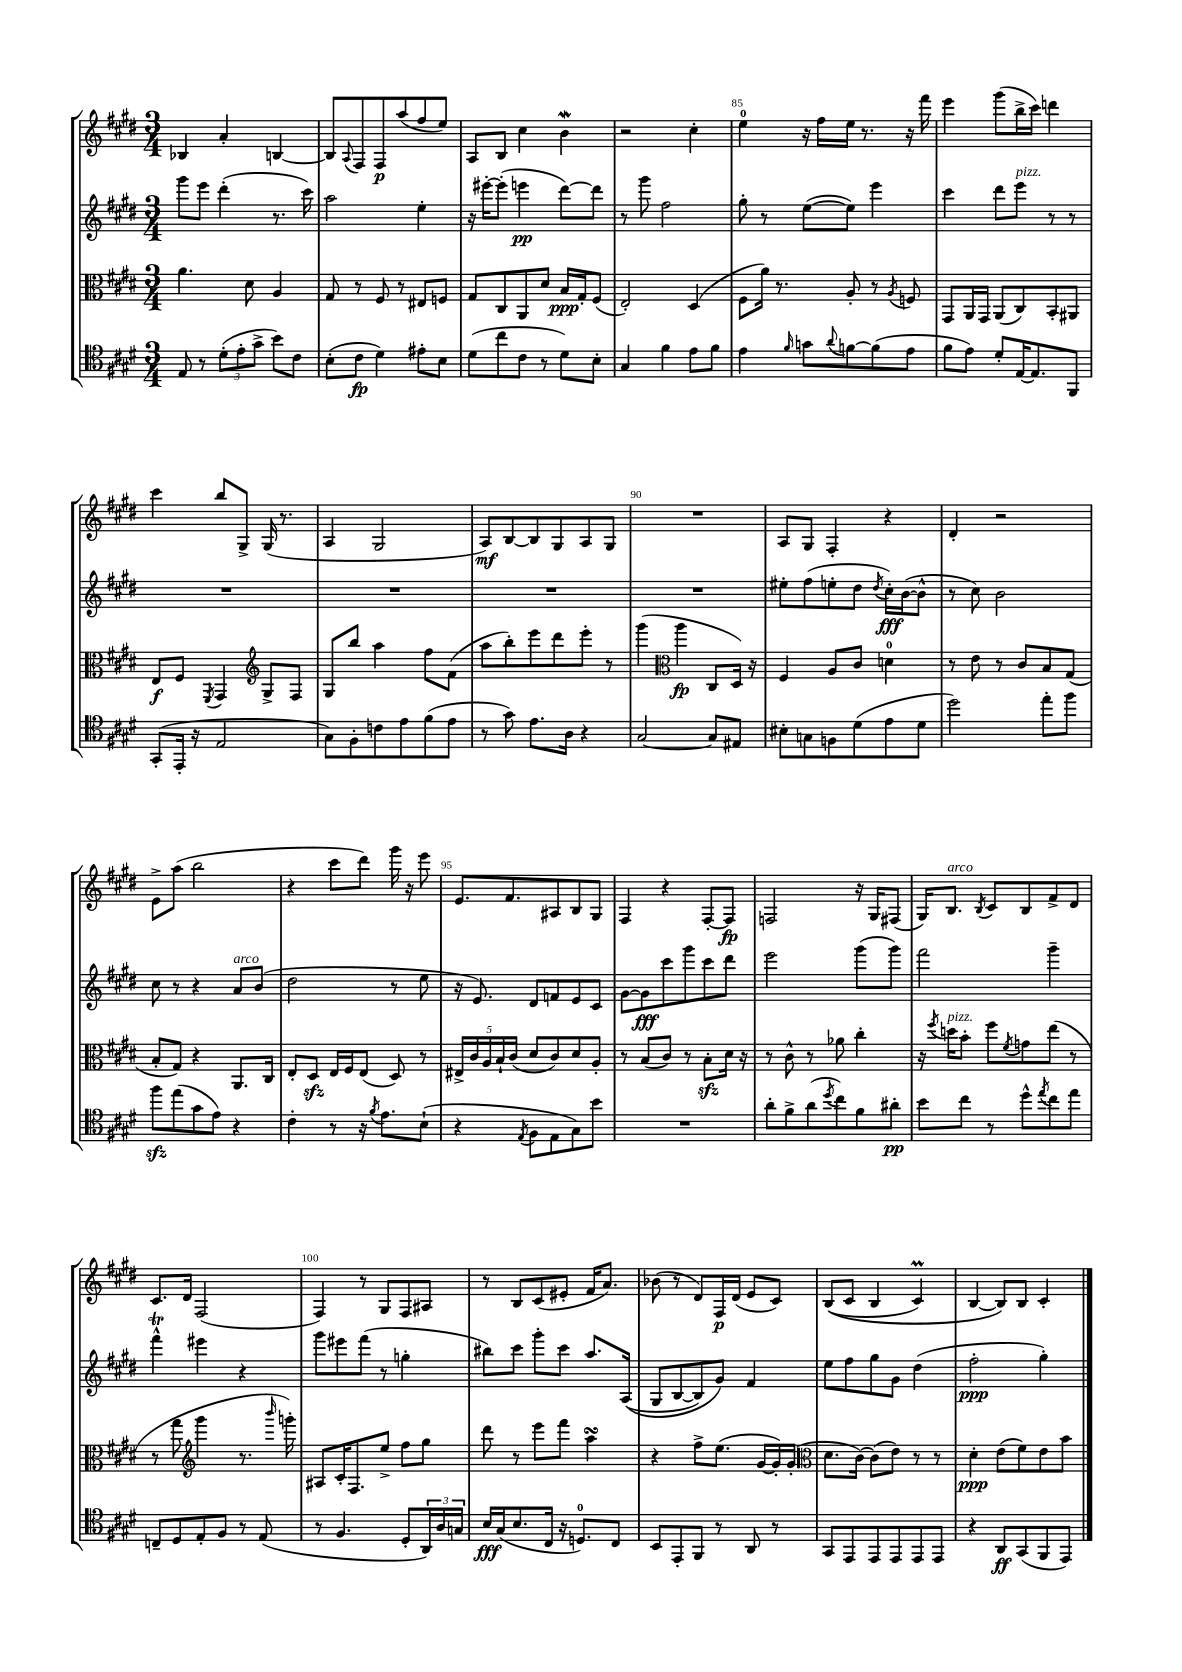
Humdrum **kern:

**kern	**kern	**kern	**kern
*staff4	*staff3	*staff2	*staff1
*clefC4	*clefC3	*clefG2	*clefG2
*k[f#c#g#d#]	*k[f#c#g#d#]	*k[f#c#g#d#]	*k[f#c#g#d#]
*M3/4	*M3/4	*M3/4	*M3/4
8E	4.a	8ggg#	4B-
8r	.	8eee	.
(12d#'	.	(4ddd#'	4a'
12e'	.	.	.
.	8d#	.	.
12g#^	.	.	.
8b)	4A	8.r	[4B
8c#	.	.	.
.	.	16ccc#)	.
=	=	=	=
(8B'	8G#	2aa	8B]
.	.	.	8qqA
8c#	8r	.	8F#
4d#)	8F#	.	8F#
.	8r	.	(8aa
8e#'	8E#	4ee'	8ff#
8B	8F	.	8ee)
=	=	=	=
(8d#	8G#	16r	8A
.	.	[16eee#'	.
8cc#	8C#	(8eee#']	8B
8c#	8AA	4eee	4cc#
8r	8d#	.	.
8d#)	16B	[8ddd#)	4b
.	16G#'	.	.
8B'	(8F#	8ddd#]	.
=	=	=	=
4G#	2E')	8r	2r
.	.	8ggg#	.
4f#	.	2ff#	.
8e	(4D#	.	4cc#'
8f#	.	.	.
=	=	=	=
4e	8F#	8gg#'	4ee
.	16a)	8r	.
.	8.r	.	.
16qqf#	.	.	.
8g	.	([8ee	16r
.	.	.	16ff#
8qqa	.	.	.
[8f	8A'	8ee])	16ee
.	.	.	8.r
(8f]	8r	4eee	.
.	8qA	.	.
8e	8F	.	16r
.	.	.	16fff#
=	=	=	=
8f#	8GG#	4ccc#	4eee
8e)	16AA	.	.
.	16GG#	.	.
8d#'	(8AA	8ddd#	(8ggg#
[16E	8C#)	8eee	16bb^
8.E]	.	.	16ccc#)
.	8BB'	8r	4ddd
8FF#	8AA#	8r	.
=	=	=	=
(8GG#'	8E	2.r	4ccc#
16EE'	8F#	.	.
16r	.	.	.
.	8qFF#	.	.
2E	4GG#	.	8bb
.	.	.	8G#^
*	*clefG2	*	*
.	8G#^	.	(16G#
.	.	.	8.r
.	8F#	.	.
=	=	=	=
8G#)	8G#	2.r	4A
8F#'	8bb	.	.
8c	4aa	.	2G#
8e	.	.	.
(8f#	8ff#	.	.
8e	(8f#	.	.
=	=	=	=
8r	8aa	2.r	8A)
8g#)	8bb')	.	[8B
8.e	8eee	.	8B]
.	8ddd#	.	8G#
16A	.	.	.
4r	8eee'	.	8A
.	8r	.	8G#
=	=	=	=
[2G#	(4ggg#	2.r	2.r
*	*clefC3	*	*
.	4aa	.	.
8G#]	8C#	.	.
8E#	16D#)	.	.
.	16r	.	.
=	=	=	=
8B#'	4F#	8ee#'	8A
8G	.	(8ff#	8G#
8F	8A	8ee'	4F#'
(8d#	8c#	8dd#	.
.	.	8qdd#	.
8e	4d	16cc#')	4r
.	.	([16b	.
8d#	.	8b^^]	.
=	=	=	=
2dd#)	8r	8r	4d#'
.	8e	8cc#)	.
.	8r	2b	2r
.	8c#	.	.
8ee'	8B	.	.
8ff#	(8G#	.	.
=	=	=	=
8ff#	8B'	8cc#	8e^
(8ee	8G#)	8r	(8aa
8g#	4r	4r	2bb
8e)	.	.	.
4r	8.AA	8a	.
.	.	(8b	.
.	16C#	.	.
=	=	=	=
4c#'	8E'	2dd#	4r
.	8D#	.	.
8r	16E	.	8ccc#
.	16F#	.	.
16r	(8E	.	8ddd#)
8qf#	.	.	.
8.e	.	.	.
.	8D#)	8r	16ggg#
.	.	.	16r
(8B`	8r	8ee	8eee
=	=	=	=
4r	20E#^	16r	8.e
.	20c#	.	.
.	.	8.e)	.
.	20A	.	.
.	20B`	.	.
.	.	.	8.f#
.	(20c#	.	.
8qE	.	.	.
8F#	8d#	8d#	.
8E	8c#)	8f	8A#
8G#)	8d#	8e	8B
8b	8A'	8c#	8G#
=	=	=	=
2.r	8r	[8g#	4F#
.	(8B	8g#]	.
.	8c#)	8ccc#	4r
.	8r	8ggg#	.
.	8B'	8ccc#	[8F#'
.	16d#	8ddd#	8F#]
.	16r	.	.
=	=	=	=
8a'	8r	2eee	2F
8f#^	8c#^^	.	.
(8a	8r	.	.
8qdd#	.	.	.
8cc#)	8a-	.	.
8f#	4cc#'	(8ggg#	16r
.	.	.	16G#
8a#'	.	8ggg#)	(8F#
=	=	=	=
8b	16r	2fff#	16G#)
.	8qff#	.	.
.	16dd	.	8.B
8cc#	8b'	.	.
.	.	.	8qB
8r	8ff#	.	8c#
.	8qf#	.	.
8dd#^^	8g	.	8B
8qee	.	.	.
8cc#	(8ee	4ggg#~	8f#^
8ee	8r	.	8d#
=	=	=	=
8C~	8r	4fff#^^	8.c#
8D#	8gg#	.	.
.	.	.	16d#
*	*clefG2	*	*
8E'	4ggg#	4eee#	(2F#
8F#	.	.	.
8r	8.r	4r	.
(8E	.	.	.
.	16qqbbb	.	.
.	16ggg')	.	.
=	=	=	=
8r	8A#	8ggg#	4F#)
4.F#	16c#'	8eee#	.
.	8.F#	.	.
.	.	(8fff#	8r
.	8ee^	8r	8G#
8D#'	8ff#	4gg'	8F#
24AA)	8gg#	.	8A#
24A	.	.	.
24G	.	.	.
=	=	=	=
16B	8ddd#	8bb#)	8r
(16G#	.	.	.
8.B	8r	8ccc#	8B
.	8eee	8ggg#'	(8c#
16C#	.	.	.
16r	8fff#	8ccc#	8e#'
8.D)	.	.	.
.	4aa	8.aa	16f#
.	.	.	8.a)
8C#	.	.	.
.	.	&((16A	.
=	=	=	=
8BB	4r	8G#	(8b-
8EE'	.	[8B	8r
8FF#	8ff#^	8B])	8d#)
8r	(8.ee	8g#&)	16F#
.	.	.	(16d#
8AA	.	4f#	8e
.	[16g#	.	.
8r	16g#'])	.	8c#)
.	(16g#'	.	.
=	=	=	=
*	*clefC3	*	*
8GG#	8.d#	8ee	&((8B
8EE	.	8ff#	8c#
.	[16c#)	.	.
8EE	(8c#]	8gg#	4B
8EE	8e)	8g#	.
8EE	8r	(4dd#	4c#)
8EE	8r	.	.
=	=	=	=
4r	4d#'	2ff#'	[4B
8AA	(8e	.	8B]&)
(8GG#	8f#)	.	8B
8FF#	8e	4gg#')	4c#'
8EE)	8b	.	.
==	==	==	==
*-	*-	*-	*-
